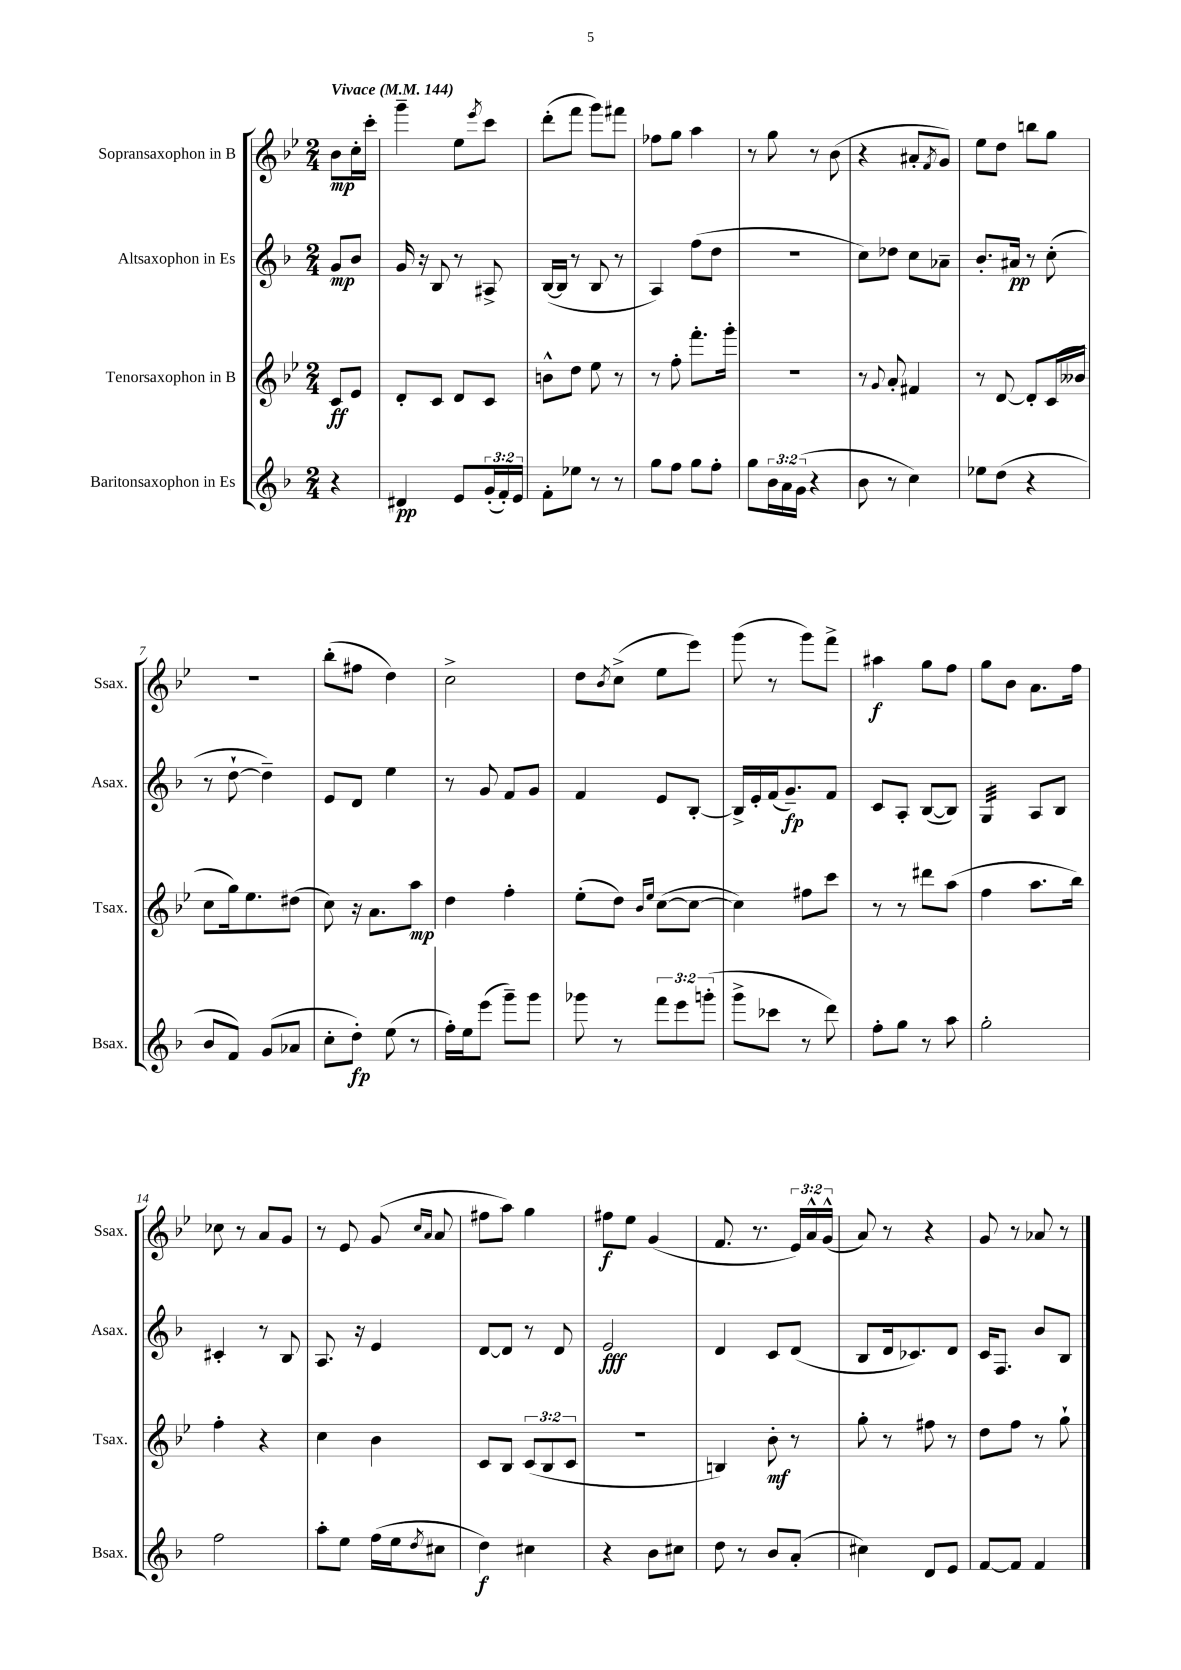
<<
\new StaffGroup <<
\new Staff = "s0" \with { instrumentName = "Sopransaxophon in B" shortInstrumentName = "Ssax." } {
    \clef treble \key bes \major \numericTimeSignature \time 2/4 \override Staff.TupletNumber.text = #tuplet-number::calc-fraction-text \partial 4 \tempo "Vivace" 4 = 144
    bes'8\mp c''16-. c'''16-. |
    g'''4-- ees''8 \acciaccatura { ees'''8 } c'''8 |
    d'''8-.( f'''8 g'''8) fis'''8 |
    fes''8 g''8 a''4 |
    r8 g''8 r8 bes'8( |
    r4 ais'8-. \acciaccatura { f'8 } g'8) |
    ees''8 d''8 b''8 g''8 |
    R2 |
    bes''8-.( fis''8 d''4) |
    c''2-> |
    d''8 \acciaccatura { bes'8 } c''8->( ees''8 ees'''8) |
    g'''8( r8 g'''8) f'''8-> |
    ais''4\f g''8 f''8 |
    g''8 bes'8 a'8. f''16 |
    ces''8 r8 a'8 g'8 |
    r8 ees'8 g'8( \grace { c''16 a'16 } a'8 |
    fis''8 a''8) g''4 |
    fis''8\f ees''8 g'4( |
    f'8. r8. \tuplet 3/2 { ees'16) a'16-^ g'16-^( } |
    a'8) r8 r4 |
    g'8 r8 aes'8 r8 \bar "|." |
}
\new Staff = "s1" \with { instrumentName = "Altsaxophon in Es" shortInstrumentName = "Asax." } {
    \clef treble \key f \major \numericTimeSignature \time 2/4 \partial 4
    g'8\mp bes'8 |
    g'16 r16 bes8 r8 ais8-> |
    bes16~( bes16 r8 bes8 r8 |
    a4) f''8( d''8 |
    R2 |
    c''8) des''8 c''8 aes'8-- |
    bes'8.-. ais'16\pp r8 c''8-.( |
    r8 d''8~-! d''4--) |
    e'8 d'8 e''4 |
    r8 g'8 f'8 g'8 |
    f'4 e'8 bes8~-. |
    bes16-> e'16-. f'16( g'8.--\fp) f'8 |
    c'8 a8-. bes8~( bes8) |
    g4:32 a8 bes8 |
    cis'4-. r8 bes8 |
    a8. r16 e'4 |
    d'8~ d'8 r8 d'8 |
    e'2\fff |
    d'4 c'8 d'8( |
    bes8 d'16 ces'8.) d'8 |
    c'16 f8. bes'8 bes8 \bar "|." |
}
\new Staff = "s2" \with { instrumentName = "Tenorsaxophon in B" shortInstrumentName = "Tsax." } {
    \clef treble \key bes \major \numericTimeSignature \time 2/4 \override Staff.TupletNumber.text = #tuplet-number::calc-fraction-text \partial 4
    c'8\ff ees'8 |
    d'8-. c'8 d'8 c'8 |
    b'8-^ d''8 ees''8 r8 |
    r8 f''8-. f'''8.-. g'''16-. |
    R2 |
    r8 \appoggiatura { g'8 } a'8-. fis'4 |
    r8 d'8~ d'8-. c'16( beses'16 |
    c''8 g''16) ees''8. dis''8( |
    c''8) r16 a'8. a''8\mp |
    d''4 f''4-. |
    ees''8-.( d''8) \grace { bes'16 ees''16 } c''8~( c''8~ |
    c''4) fis''8 c'''8 |
    r8 r8 dis'''8 a''8( |
    f''4 a''8. bes''16) |
    f''4-. r4 |
    c''4 bes'4 |
    c'8 bes8 \tuplet 3/2 { c'8( bes8 c'8 } |
    R2 |
    b4) bes'8-.\mf r8 |
    g''8-. r8 fis''8 r8 |
    d''8 f''8 r8 g''8-! \bar "|." |
}
\new Staff = "s3" \with { instrumentName = "Baritonsaxophon in Es" shortInstrumentName = "Bsax." } {
    \clef treble \key f \major \numericTimeSignature \time 2/4 \override Staff.TupletNumber.text = #tuplet-number::calc-fraction-text \partial 4
    r4 |
    dis'4\pp e'8 \tuplet 3/2 { g'16-.( f'16-.) e'16 } |
    f'8-. ees''8 r8 r8 |
    g''8 f''8 g''8 f''8-. |
    g''8 \tuplet 3/2 { bes'16 a'16 g'16( } r4 |
    bes'8 r8 c''4) |
    ees''8 d''8( r4 |
    bes'8 f'8) g'8( aes'8 |
    c''8-. d''8-.\fp) e''8( r8 |
    f''16-.) e''16 e'''8( g'''8--) g'''8 |
    ges'''8 r8 \tuplet 3/2 { f'''8 e'''8 g'''8-.( } |
    g'''8-> ces'''8 r8 d'''8) |
    f''8-. g''8 r8 a''8 |
    g''2-. |
    f''2 |
    a''8-. e''8 f''16( e''16 \acciaccatura { d''8 } cis''8 |
    d''4\f) cis''4 |
    r4 bes'8 cis''8 |
    d''8 r8 bes'8 a'8-.( |
    cis''4) d'8 e'8 |
    f'8~ f'8 f'4 \bar "|." |
}
>>
>>
